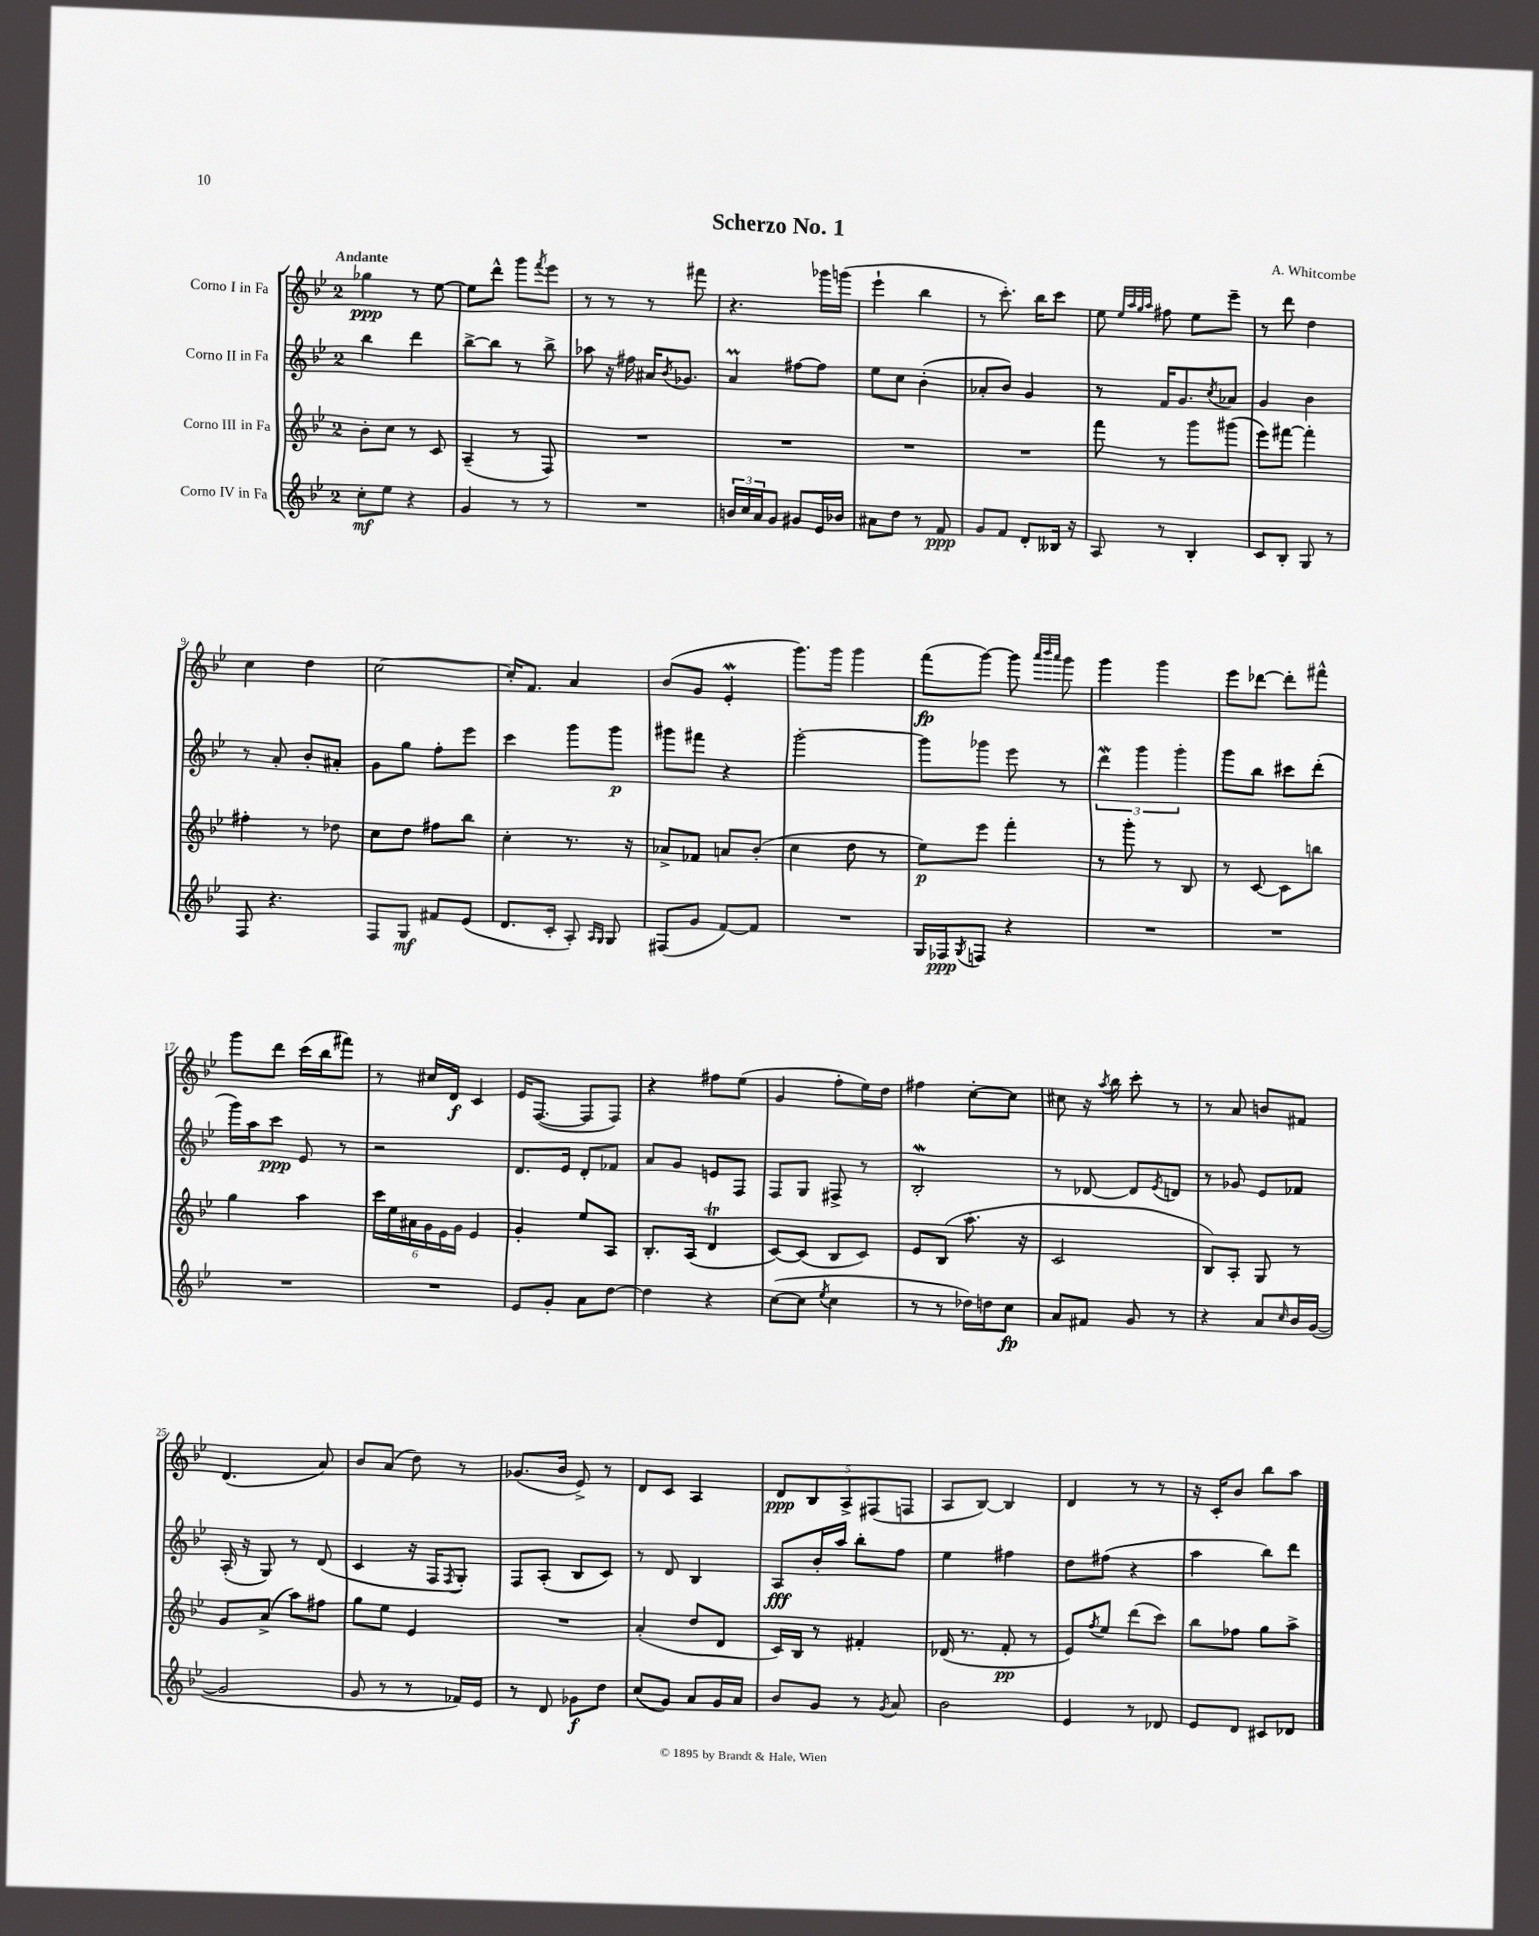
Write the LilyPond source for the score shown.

\header { title = "Scherzo No. 1" composer = "A. Whitcombe" }
<<
\new StaffGroup <<
\new Staff = "s0" \with { instrumentName = "Corno I in Fa" } {
    \clef treble \key bes \major \once \override Staff.TimeSignature.style = #'single-digit \time 2/4 \tempo "Andante"
    ges''4\ppp r8 ees''8~ |
    ees''8 d'''8-^ g'''8 \acciaccatura { f'''8 } ees'''8 |
    r8 r8 r8 fis'''8 |
    r4. ges'''16 g'''16( |
    ees'''4-! bes''4 |
    r8 c'''8.-.) bes''16 c'''8 |
    ees''8 \grace { ees''32 a''32 g''32 a''32 } fis''8 ees''8 ees'''8-- |
    r8 d'''8 d''4 |
    c''4 d''4 |
    c''2~ |
    c''16-. f'8. a'4 |
    bes'8( g'8 ees'4-.\mordent |
    g'''8.) g'''16 g'''4 |
    f'''8\fp( g'''8~) g'''8 \grace { a'''32 bes'''32 a'''32 } g'''8 |
    g'''4 g'''4 |
    ees'''8 des'''8~ des'''8-. fis'''8-^ |
    g'''8 d'''8 c'''16( bes''16 fis'''8) |
    r8 cis''16 d'16\f c'4 |
    ees'16 f8.~( f8 f8) |
    r4 fis''8 ees''8( |
    g'4 f''8-. ees''16) d''16 |
    fis''4 c''8~-. c''8 |
    cis''8 r16 \acciaccatura { a''8 } bes''16 c'''8-. r8 |
    r8 a'8 b'8 fis'8 |
    d'4.( a'8) |
    bes'8 a'8( d''8) r8 |
    ges'8.( bes'16 ees'8->) r8 |
    d'8 c'8 a4 |
    \tuplet 5/4 { d'8\ppp bes8 a8-> fis8( f8 } |
    a8 bes8~) bes4 |
    d'4 r8 r8 |
    r16 c'16-. bes'8 bes''8 a''8 \bar "|." |
}
\new Staff = "s1" \with { instrumentName = "Corno II in Fa" } {
    \clef treble \key bes \major \once \override Staff.TimeSignature.style = #'single-digit \time 2/4
    bes''4 d'''4 |
    bes''8~-> bes''8 r8 bes''8-> |
    aes''8 r16 fis''16 ais'16 \acciaccatura { bes'8 } ges'8. |
    a'4\prall fis''8~ fis''8 |
    ees''8 c''8 bes'4-.( |
    aes'8-. bes'8) g'4 |
    r8 f'16 g'8. \acciaccatura { c''8 } aes'8 |
    g'4 bes'4 |
    r8 a'8-. bes'8-. ais'8-. |
    g'8 g''8 f''8-. ees'''8 |
    c'''4 g'''8 g'''8\p |
    gis'''8 fis'''8 r4 |
    g'''2~-. |
    g'''8 ges'''8 ees'''8 r8 |
    \tuplet 3/2 { d'''4\mordent g'''4 g'''4-. } |
    g'''8 bes''8 cis'''8 d'''8-.( |
    g'''16) a''16 c'''8\ppp ees'8 r8 |
    r2 |
    d'8. ees'16 d'8-. fes'8 |
    a'8 g'8 e'8 f8 |
    f8 g8 fis8-> r8 |
    bes2-.\mordent |
    r8 des'8~ des'8 \acciaccatura { ees'8 } d'8 |
    r8 ges'8 ees'8 fes'8 |
    a16-.( r16 g8) r8 d'8( |
    c'4 r16 f16 \acciaccatura { f8 } g8-.) |
    f8 a8-.( bes8 c'8) |
    r8 d'8 bes4 |
    a8\fff bes'16-. a''16 bes''8-. f''8 |
    ees''4 fis''4 |
    d''8 fis''8( r4 |
    a''4 bes''8) d'''8 \bar "|." |
}
\new Staff = "s2" \with { instrumentName = "Corno III in Fa" } {
    \clef treble \key bes \major \once \override Staff.TimeSignature.style = #'single-digit \time 2/4
    bes'8-. c''8 r8 c'8 |
    a4--( r8 f8) |
    R2 |
    R2 |
    R2 |
    R2 |
    f'''8 r8 g'''8 gis'''8( |
    ees'''8) fis'''8~ fis'''4-. |
    fis''4-. r8 des''8 |
    c''8 d''8 fis''8 bes''8 |
    c''4-. r8. r16 |
    aes'8-> fes'8 a'8 bes'8-.( |
    c''4 d''8 r8 |
    ees''8\p) ees'''8 f'''4-. |
    r8 g'''8-. r8 bes8 |
    r8 c'8~ c'8 b''8 |
    g''4 a''4 |
    \tuplet 6/4 { c'''16 ees''16 ais'16 g'16 ees'16 g'16 } ees'4 |
    g'4-. ees''8 a8 |
    bes8.-. a16( d'4\trill |
    c'8~) c'8( bes8 c'8) |
    ees'8 bes8( a''8.-. r16 |
    c'2 |
    bes8) a8-. g8 r8 |
    g'8 a'8->( a''8) fis''8 |
    g''8 ees''8 ees'4 |
    R2 |
    a'4-.( d''8 d'8 |
    c'16) bes16 r8 fis'4-. |
    des'16( r8. f'8-.\pp r8 |
    ees'8) \acciaccatura { f''8 } ees''8 d'''8( c'''8) |
    bes''8 fes''8 g''8 a''8-> \bar "|." |
}
\new Staff = "s3" \with { instrumentName = "Corno IV in Fa" } {
    \clef treble \key bes \major \once \override Staff.TimeSignature.style = #'single-digit \time 2/4
    c''8-.\mf ees''8 r4 |
    g'4 r8 r8 |
    R2 |
    \tuplet 3/2 { b'16 c''16 a'16 } g'8 gis'8 ees'16 bes'16 |
    ais'8 d''8 r8 f'8\ppp |
    g'8 f'8 d'8-. beses16 r16 |
    a8 r8 bes4-. |
    c'8 bes8-. g8 r8 |
    f8 r4. |
    f8 g8\mf fis'8 ees'8( |
    d'8. c'16-. a8-.) \grace { a16 g16 } g8 |
    fis8( g'8 f'8~) f'8 |
    R2 |
    g16 fes16\ppp \acciaccatura { g8 } f8 r4 |
    R2 |
    R2 |
    R2 |
    R2 |
    ees'8 g'8-. a'8 d''8~ |
    d''4 r4 |
    c''8~( c''8 \acciaccatura { ees''8 } c''4 |
    r8 r8 des''16) d''16 c''8\fp |
    a'8 fis'8 g'8 r8 |
    r4 a'8 \grace { c''16 } bes'16 g'16~( |
    g'2 |
    g'8 r8 r8 fes'16) ees'16 |
    r8 d'8 ges'8\f d''8 |
    c''8( g'8) a'8 g'16 a'16 |
    bes'8 g'8 r8 \acciaccatura { g'8 } a'8 |
    bes'2 |
    ees'4 r8 des'8 |
    ees'8 d'8 cis'8 des'8 \bar "|." |
}
>>
>>
